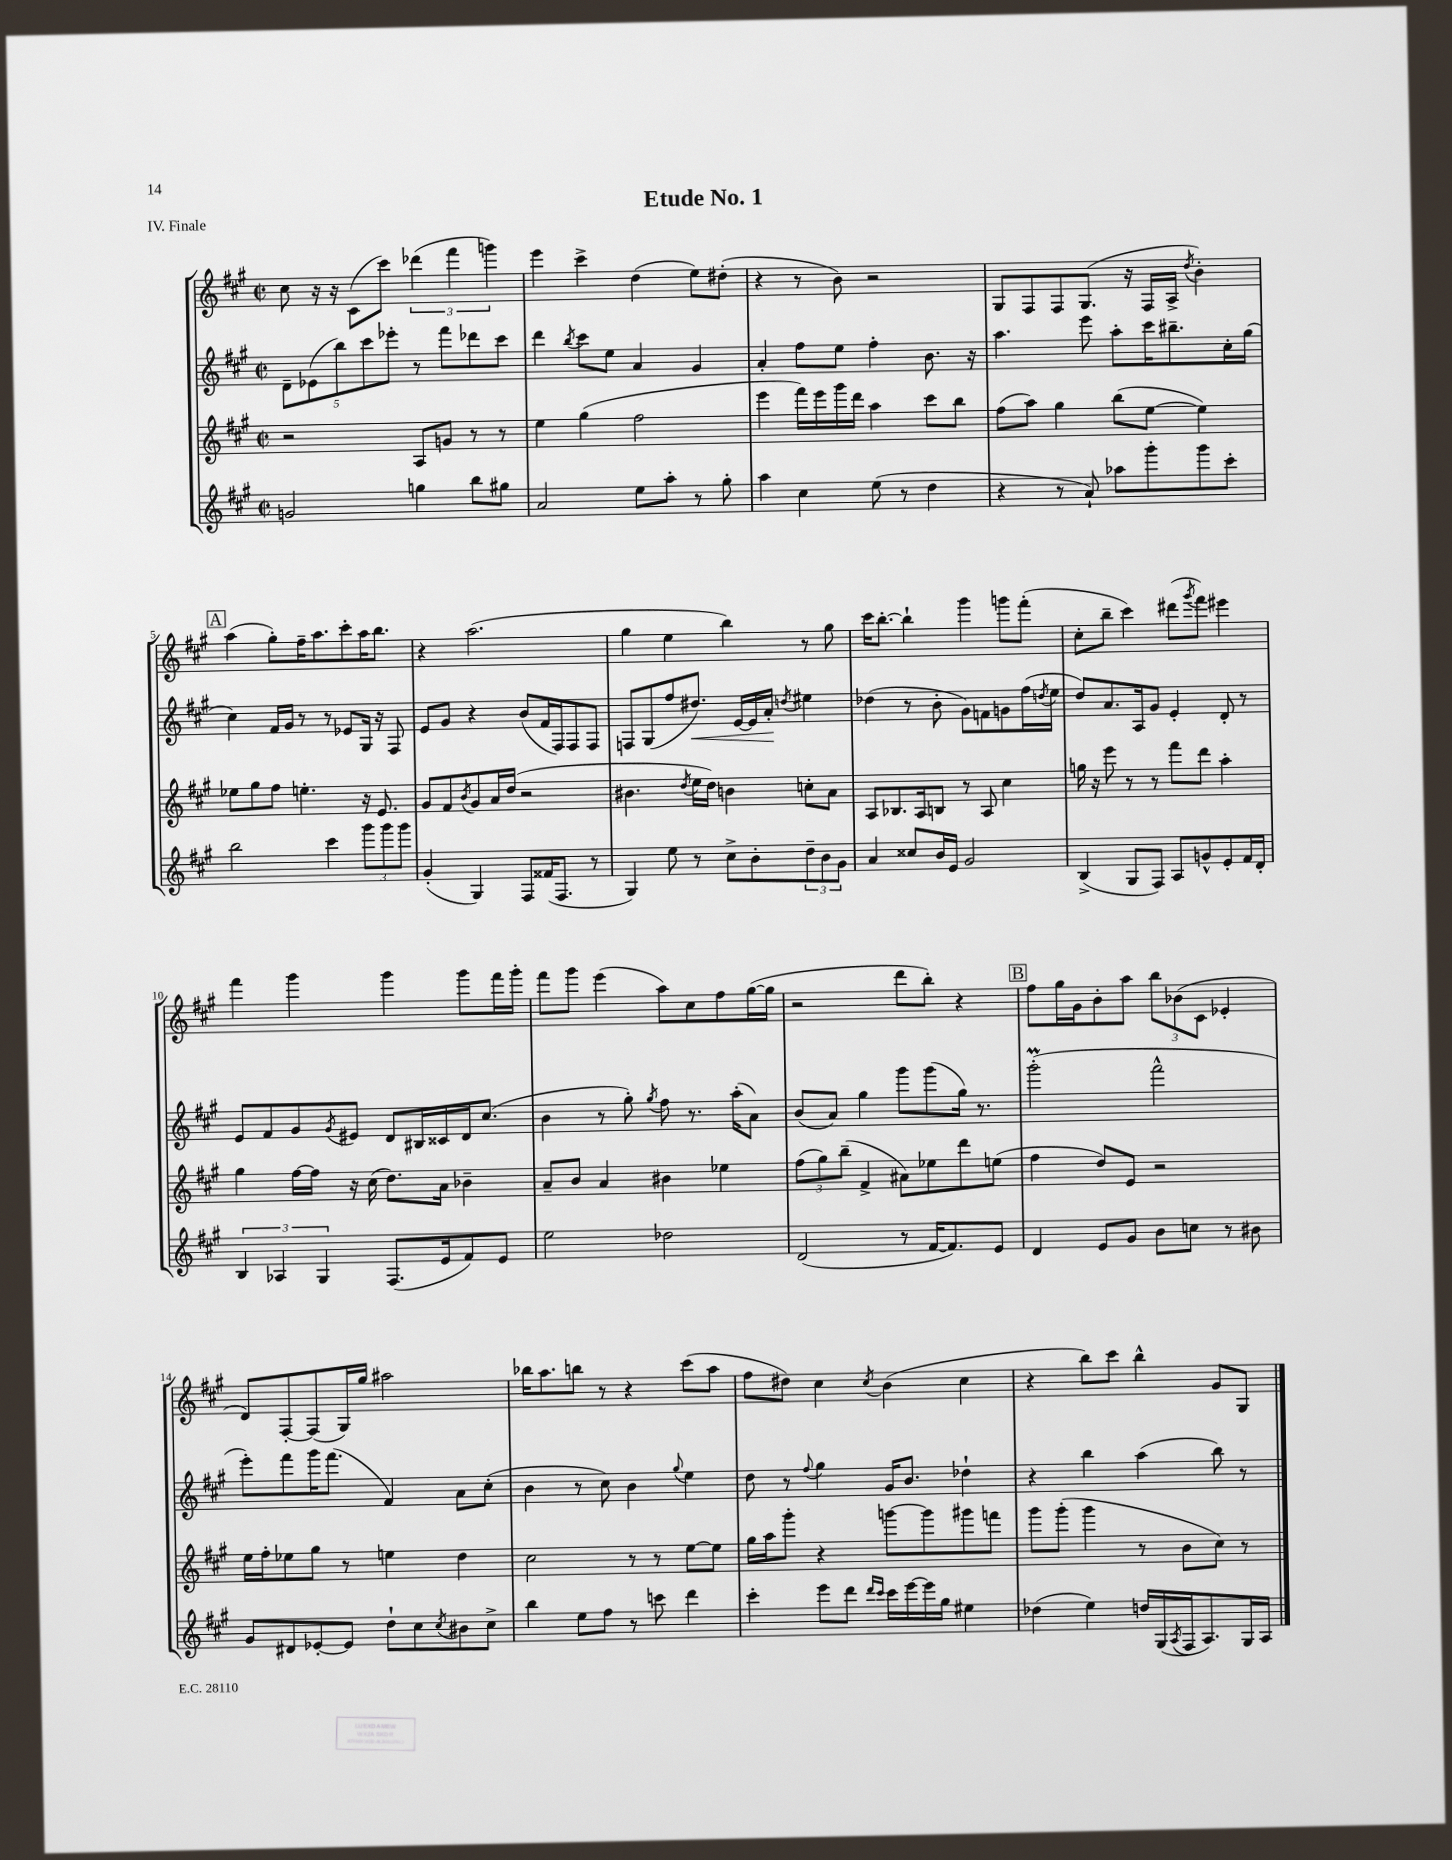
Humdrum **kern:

**kern	**kern	**kern	**dynam	**kern
*part4	*part3	*part2	*part2	*part1
*staff4	*staff3	*staff2	*staff2	*staff1
*clefG2	*clefG2	*clefG2	*	*clefG2
*k[f#c#g#]	*k[f#c#g#]	*k[f#c#g#]	*	*k[f#c#g#]
*M2/2	*M2/2	*M2/2	*	*M2/2
*met(c|)	*met(c|)	*met(c|)	*	*met(c|)
=1	=1	=1	=1	=1
2gn/	2r	10d~\L	.	8cc#\
.	.	(10e-X\	.	.
.	.	.	.	16r
.	.	.	.	16r
.	.	10bb\)	.	.
.	.	.	.	(8c#\L
.	.	10ccc#\	.	.
.	.	.	.	8ccc#\J)
.	.	10eee-X'\J	.	.
4ggn\	8A/L	8r	.	(6ddd-X\
.	8gn/J	8fff#\L	.	.
.	.	.	.	6fff#\
8bb\L	8r	8ddd-X\	.	.
.	.	.	.	6gggn\)
8gg#X\J	8r	8ccc#\J	.	.
=2	=2	=2	=2	=2
2a/	4ee\	4ddd\	.	4eee\
.	.	8qbb/	.	.
.	(4gg#\	8ccc#\L	.	4ccc#^\
.	.	8ee\J	.	.
8ee\L	2ff#\	4a/	.	(4dd\
8aa'\J	.	.	.	.
8r	.	4g#/	.	8ee\L)
8gg#'\	.	.	.	(8dd#X'\J
=3	=3	=3	=3	=3
4aa\	4eee\	4a'/	.	4r
4cc#\	16fff#\LL)	8ff#\L	.	8r
.	16eee\	.	.	.
.	16ggg#\	8ee\J	.	8b\)
.	16ddd\JJ	.	.	.
(8ee\	4aa\	4ff#'\	.	2r
8r	.	.	.	.
4dd\	8ccc#\L	8.b\	.	.
.	8bb\J	.	.	.
.	.	16r	.	.
=4	=4	=4	=4	=4
4r	(8ff#\L	4.aa\	.	8G#/L
.	8aa\J)	.	.	8F#/
8r	4gg#\	.	.	8F#/
8a`/)	.	8eee\	.	(8.G#/J
8aa-X\L	(8bb\L	8aa'\L	.	.
.	.	.	.	16r
8ggg#'\	[8ee\J	16ccc#\K	.	16F#/LL
.	.	8.bb#X~\	.	16A^/JJ
.	.	.	.	8qdd/
8ggg#\	4ee\])	.	.	4b'\)
8ccc#'\J	.	16cc#'\L	.	.
.	.	(16gg#\JJ	.	.
!!LO:LB:g=z
!!LO:REH:place=s1:t=A
=5	=5	=5	=5	=5
2bb\	8ee-X\L	4cc#\)	.	(4aa\
.	8gg#\	.	.	.
.	8ff#\J	16f#/LL	.	8gg#'\L)
.	.	16g#/JJ	.	.
.	4.een'\	8r	.	16ff#~\K
.	.	.	.	8.aa\
4ccc#\	.	8r	.	.
.	.	8e-X/L	.	8ccc#'\
12ggg#\L	16r	16G#/Jk	.	16aa\K
.	8.e/	16r	.	8.bb\J
12ggg#\	.	.	.	.
.	.	8F#/	.	.
12ggg#\J	.	.	.	.
=6	=6	=6	=6	=6
(4g#'/	8g#/L	8e/L	.	4r
.	8f#/	8g#/J	.	.
.	8qb/	.	.	.
4G#/)	8g#/	4r	.	(2.aa\
.	16a/L	.	.	.
.	(16dd/JJ	.	.	.
8F#/L	2r	(8b/L	.	.
(16f##X/K	.	16f#/L	.	.
8.F#/J	.	16F#/J)	.	.
.	.	8F#/	.	.
8r	.	8F#/J	.	.
=7	=7	=7	=7	=7
4G#/)	4.b#X\	8Fn/L	.	4gg#\
.	.	(8G#/	.	.
8ee\	.	8ff#/	.	4ee\
.	8qdd/	.	.	.
!	!	!	!LO:HP:b	!
8r	16ee\LL	8.dd#X/J)	<	.
.	16dd\JJ)	.	.	.
8cc#^\L	4bn\	.	.	4bb\)
.	.	[16e/LL	.	.
8b'\	.	16e/]	.	.
.	.	16a'/JJ	.	.
.	.	8qddn/	.	.
12dd~\	8ccn'\L	4ee#X\	[	8r
12b\	.	.	.	.
.	8a\J	.	.	8gg#\
12g#\J	.	.	.	.
=8	=8	=8	=8	=8
4a/	8A/L	(4dd-X\	.	16ccc#\KL
.	.	.	.	[8.bb'\J
.	8.B-X/	.	.	.
8cc##X/L	.	8r	.	4bb`\]
.	16A/k	.	.	.
16b/L	8Bn/J	8b'\	.	.
16e/JJ	.	.	.	.
2g#/	8r	8g#\L)	.	4ggg#\
.	8A/	8fn\	.	.
.	4cc#\	8gn\	.	8gggn\L
.	.	(16ff#\L	.	(8fff#'\J
.	.	8qddn/	.	.
.	.	16ee\JJ	.	.
=9	=9	=9	=9	=9
(4B^/	16ggn\	8dd/L)	.	8cc#'\L
.	16r	.	.	.
.	8eee\	8.a/	.	8bb~\J
8G#/L	8r	.	.	4ccc#\)
.	.	16A/k	.	.
8F#/J)	8r	8g#/J	.	.
8A/L	8fff#\L	4e'/	.	(8ddd#X\L
.	.	.	.	8qggg#/
8gn^^/	8ddd\J	.	.	8fff#\J)
8e'/	4aa'\	8d'/	.	4eee#X\
16f#/L	.	8r	.	.
16d'/JJ	.	.	.	.
!!LO:LB:g=z
=10	=10	=10	=10	=10
6B/	4gg#\	8e/L	.	4fff#\
.	.	8f#/	.	.
6A-X/	.	.	.	.
.	[16ff#\LL	8g#/	.	4ggg#\
.	16ff#\JJ]	.	.	.
6G#/	.	.	.	.
.	.	8qg#/	.	.
.	16r	8e#X/J	.	.
.	(16cc#\	.	.	.
(8.F#/L	8.dd\L)	8d/L	.	4ggg#\
.	.	16B#X/L	.	.
16e/k	16a\Jk	16c##X/	.	.
8f#/)	4b-X~\	16d/J	.	8ggg#\L
.	.	(8.cc#/J	.	.
8e/J	.	.	.	16fff#\L
.	.	.	.	16ggg#'\JJ
=11	=11	=11	=11	=11
2ee\	8a~/L	4b\	.	8fff#\L
.	8b/J	.	.	8ggg#\J
.	4a/	8r	.	(4eee\
.	.	8gg#'\)	.	.
.	.	8qgg#/	.	.
2dd-X\	4b#X\	8ff#\	.	8aa\L)
.	.	8.r	.	8cc#\
.	4ee-X\	.	.	8ff#\
.	.	(16aa'\KL	.	.
.	.	8a\J)	.	([16gg#\L
.	.	.	.	16gg#\JJ]
=12	=12	=12	=12	=12
(2d/	(12ff#\L	(8b/L	.	2r
.	12gg#\)	.	.	.
.	.	8a/J)	.	.
.	(12bb~\J	.	.	.
.	4f#^/	4gg#\	.	.
8r	8a#X\L)	8ggg#\L	.	8ddd\L
[16f#/KL	8ee-X\	(8ggg#\	.	8bb'\J)
8.f#/])	.	.	.	.
.	8ddd\	16gg#\Jk)	.	4r
.	.	8.r	.	.
8e/J	(8een\J	.	.	.
!!LO:REH:place=s1:t=B
=13	=13	=13	=13	=13
4d/	4ff#\	(2ggg#m'\	.	8ff#\L
.	.	.	.	16gg#\L
.	.	.	.	16g#\J
8e/L	8dd/L)	.	.	8b'\
8g#/J	8e/J	.	.	8aa\J
8b\L	2r	2fff#^^\	.	12bb\L
.	.	.	.	(12b-X\
8ccn\J	.	.	.	.
.	.	.	.	12c#\J
8r	.	.	.	4e-X'/
8b#X\	.	.	.	.
!!LO:LB:g=z
=14	=14	=14	=14	=14
8g#/L	16ee\LL	8eee'\L)	.	8d/L)
.	16ff#'\J	.	.	.
8d#X/	8ee-X\	8fff#\	.	[8F#'/
[8e-X'/	8gg#\J	16ggg#\K	.	(8F#/]
.	.	(8.fff#\J	.	.
8e-/J]	8r	.	.	16G#/L)
.	.	.	.	16gg#/JJ
8dd`\L	4een\	4f#/)	.	2aa#X\
8cc#\	.	.	.	.
8qcc#/	.	.	.	.
8b#X\	4dd\	8a\L	.	.
8cc#^\J	.	(8cc#'\J	.	.
=15	=15	=15	=15	=15
4bb\	2cc#\	4b\	.	16bb-X\KL
.	.	.	.	8.aa\
8ee\L	.	8r	.	8bbn\J
8ff#\J	.	8cc#\)	.	8r
8r	8r	4b\	.	4r
8cccn\	8r	.	.	.
.	.	8qqgg#/	.	.
4ddd\	[8ee\L	4ee\	.	(8ccc#\L
.	8ee\J]	.	.	8aa\J
=16	=16	=16	=16	=16
4ccc#'\	16gg#\LL	8dd\	.	8ff#\L
.	16aa\J	.	.	.
.	8ggg#'\J	8r	.	8dd#X\J)
.	.	8qqff#/	.	.
8eee\L	4r	4gg#\	.	4cc#\
8ddd\J	.	.	.	.
16qqddd/LL	.	.	.	.
16qqccc#/JJ	.	.	.	8qcc#/
16ccc#\LL	[8gggn\L	16g#/KL	.	(4b\
[16eee\	.	8.b/J	.	.
16eee\]	8ggg\]	.	.	.
16gg#\JJ	.	.	.	.
4ee#X\	8ggg#X\	4dd-X`\	.	4cc#\
.	8fffn\J	.	.	.
=17	=17	=17	=17	=17
(4dd-X\	8ggg#\L	4r	.	4r
.	(8ggg#'\J	.	.	.
4ee\)	4ggg#\	4bb\	.	8bb\L)
.	.	.	.	8ccc#\J
16ddn/LL	8r	(4aa\	.	4bb^^\
(16G#/	.	.	.	.
8qA/	.	.	.	.
16F#/J	8b\L	.	.	.
8.A/)	.	.	.	.
.	8cc#\J)	8bb\)	.	8g#/L
16G#/L	8r	8r	.	8G#/J
16A/JJ	.	.	.	.
==	==	==	==	==
*-	*-	*-	*-	*-
